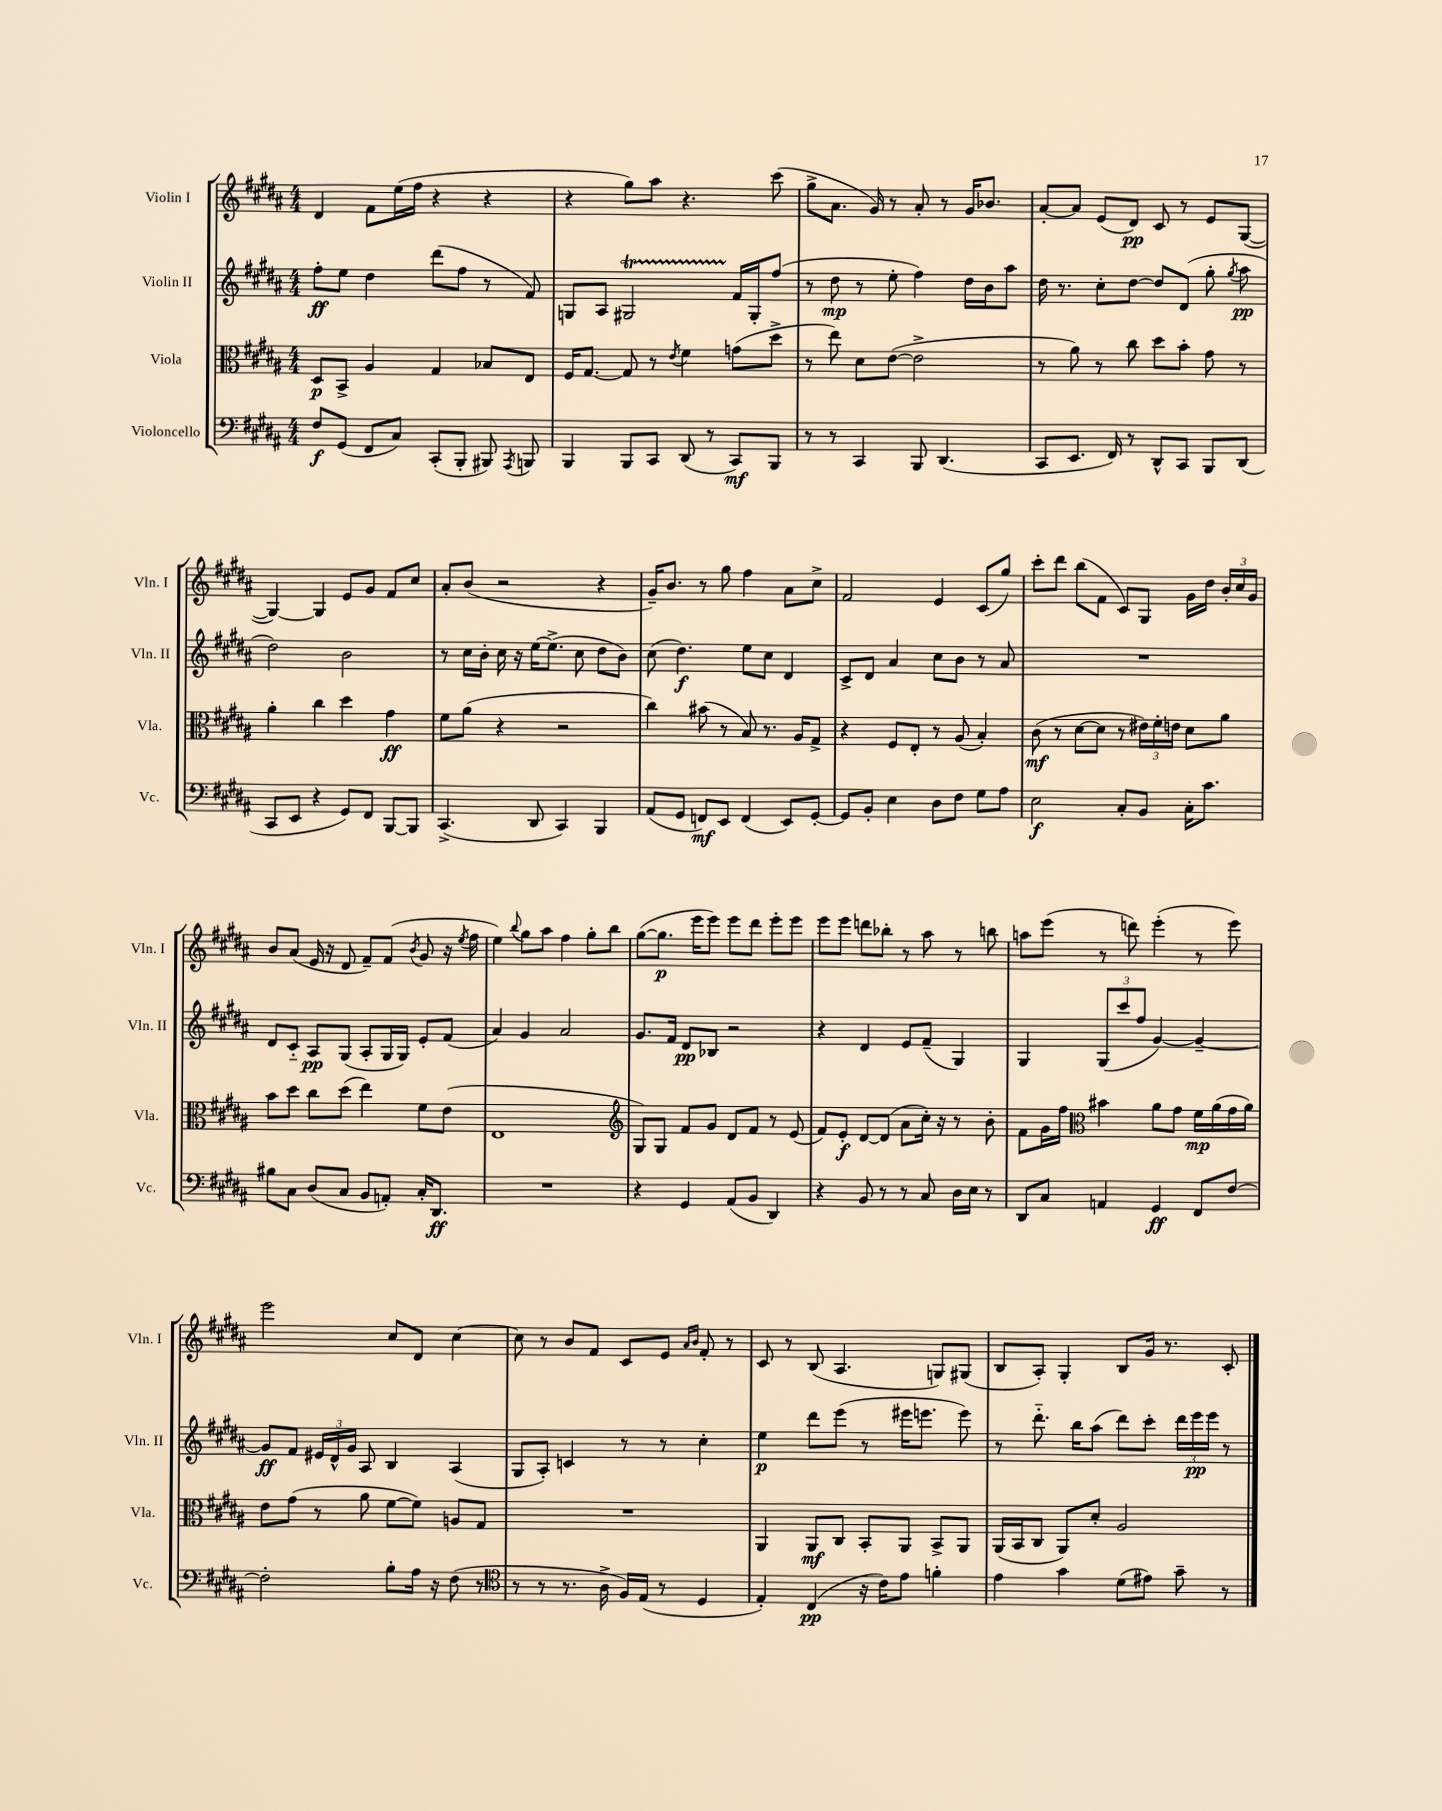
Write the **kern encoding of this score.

**kern	**dynam	**kern	**dynam	**kern	**dynam	**kern	**dynam
*part4	*part4	*part3	*part3	*part2	*part2	*part1	*part1
*staff4	*staff4	*staff3	*staff3	*staff2	*staff2	*staff1	*staff1
*I"Violoncello	*	*I"Viola	*	*I"Violin II	*	*I"Violin I	*
*I'Vc.	*	*I'Vla.	*	*I'Vln. II	*	*I'Vln. I	*
*clefF4	*	*clefC3	*	*clefG2	*	*clefG2	*
*k[f#c#g#d#a#]	*	*k[f#c#g#d#a#]	*	*k[f#c#g#d#a#]	*	*k[f#c#g#d#a#]	*
*M4/4	*	*M4/4	*	*M4/4	*	*M4/4	*
=1	=1	=1	=1	=1	=1	=1	=1
8F#/L	f	8D#/L	p	8ff#'\L	ff	4d#/	.
(8GG#/J	.	8BB^/J	.	8ee\J	.	.	.
8FF#/L	.	4A#/	.	4dd#\	.	8f#\L	.
8C#/J)	.	.	.	.	.	(16ee\L	.
.	.	.	.	.	.	16ff#\JJ	.
(8CC#'/L	.	4G#/	.	(8ddd#\L	.	4r	.
8BBB'/J	.	.	.	8ff#\J	.	.	.
8BBB#X/)	.	8B-X/L	.	8r	.	4r	.
8qAAA#/	.	.	.	.	.	.	.
8BBBn/	.	8E/J	.	8f#/)	.	.	.
=2	=2	=2	=2	=2	=2	=2	=2
4BBB/	.	16F#/KL	.	8Gn/L	.	4r	.
.	.	[8.G#/J	.	.	.	.	.
.	.	.	.	8A#/J	.	.	.
8BBB/L	.	8G#/]	.	2G#XT/	.	8gg#\L)	.
8CC#/J	.	8r	.	.	.	8aa#\J	.
.	.	8qe/	.	.	.	.	.
(8DD#/	.	4f#\	.	.	.	4.r	.
8r	.	.	.	.	.	.	.
8CC#/L)	mf	(8gn\L	.	16f#/LL	.	.	.
.	.	.	.	16G#'/J	.	.	.
8BBB/J	.	8dd#^\J	.	(8ff#/J	.	(8ccc#\	.
=3	=3	=3	=3	=3	=3	=3	=3
8r	.	8r	.	8r	.	8gg#^\L	.
8r	.	8ee\)	.	8dd#\	mp	8.a#\J	.
4CC#/	.	8d#\L	.	8r	.	.	.
.	.	.	.	.	.	16g#/)	.
.	.	([8e\J	.	8ee'\	.	8r	.
8BBB/	.	2e^\]	.	4ff#\)	.	8a#'/	.
(4.DD#/	.	.	.	.	.	8r	.
.	.	.	.	16dd#\LL	.	16g#/KL	.
.	.	.	.	16b\J	.	8.b-X/J	.
.	.	.	.	8aa#\J	.	.	.
=4	=4	=4	=4	=4	=4	=4	=4
8CC#/L	.	8r	.	16dd#\	.	[8a#'/L	.
.	.	.	.	8.r	.	.	.
8.EE/J	.	8a#\)	.	.	.	8a#/J]	.
.	.	8r	.	8cc#'\L	.	(8e/L	.
16FF#/)	.	.	.	.	.	.	.
8r	.	8cc#\	.	[8dd#\J	.	8d#/J)	pp
8DD#^^/L	.	8dd#\L	.	8dd#/L]	.	8c#/	.
8CC#/J	.	8b'\J	.	(8d#/J	.	8r	.
8BBB/L	.	8g#\	.	8gg#'\	.	8e/L	.
.	.	.	.	8qgg#/	.	.	.
(8DD#/J	.	8r	.	8aa#\	pp	([8G#/J	.
!!LO:LB:g=z
=5	=5	=5	=5	=5	=5	=5	=5
8CC#/L	.	4a#'\	.	2dd#\)	.	4G#/_)	.
8EE/J	.	.	.	.	.	.	.
4r	.	4cc#\	.	.	.	4G#/]	.
8GG#/L)	.	4dd#\	.	2b\	.	8e/L	.
8FF#/J	.	.	.	.	.	8g#/J	.
[8BBB/L	.	4g#\	ff	.	.	8f#/L	.
8BBB/J]	.	.	.	.	.	8cc#/J	.
=6	=6	=6	=6	=6	=6	=6	=6
(4.CC#^/	.	8f#\L	.	8r	.	8a#'/L	.
.	.	(8a#\J	.	16cc#\LL	.	(8b/J	.
.	.	.	.	16b'\JJ	.	.	.
.	.	4r	.	16cc#\	.	2r	.
.	.	.	.	16r	.	.	.
8DD#/	.	.	.	[16ee\KL	.	.	.
.	.	.	.	(8.ee^\J]	.	.	.
4CC#/)	.	2r	.	.	.	.	.
.	.	.	.	8cc#\	.	.	.
4BBB/	.	.	.	8dd#\L	.	4r	.
.	.	.	.	8b\J)	.	.	.
=7	=7	=7	=7	=7	=7	=7	=7
(8AA#/L	.	4cc#\)	.	(8cc#\	.	16g#~/KL)	.
.	.	.	.	.	.	8.b/J	.
8GG#/J	.	.	.	4.dd#\)	f	.	.
8FFn/L)	mf	(8b#X\	.	.	.	8r	.
8EE/J	.	8r	.	.	.	8gg#\	.
(4FF/	.	8B/)	.	8ee\L	.	4ff#\	.
.	.	8.r	.	8cc#\J	.	.	.
8EE/L)	.	.	.	4d#/	.	8a#\L	.
.	.	16A#/KL	.	.	.	.	.
[8GG#'/J	.	8G#^/J	.	.	.	8cc#^\J	.
=8	=8	=8	=8	=8	=8	=8	=8
8GG#/L]	.	4r	.	8c#^/L	.	2f#/	.
8BB'/J	.	.	.	8d#/J	.	.	.
4E\	.	8F#/L	.	4a#/	.	.	.
.	.	8E'/J	.	.	.	.	.
8D#\L	.	8r	.	8cc#\L	.	4e/	.
8F#\J	.	(8A#/	.	8b\J	.	.	.
8G#\L	.	4B'/)	.	8r	.	(8c#/L	.
8A#\J	.	.	.	8a#/	.	8gg#/J)	.
=9	=9	=9	=9	=9	=9	=9	=9
2E\	f	(8c#\	mf	1r	.	8ccc#'\L	.
.	.	8r	.	.	.	8ddd#\J	.
.	.	[8d#\L	.	.	.	(8bb\L	.
.	.	8d#\J]	.	.	.	8f#\J	.
8C#'/L	.	8r	.	.	.	8c#/L)	.
8BB/J	.	24e#X\LL)	.	.	.	8G#/J	.
.	.	24f#'\	.	.	.	.	.
.	.	24en\JJ	.	.	.	.	.
16C#'\KL	.	8d#\L	.	.	.	16g#\LL	.
8.c#\J	.	.	.	.	.	16dd#\JJ	.
.	.	8a#\J	.	.	.	24b'/LL	.
.	.	.	.	.	.	24cc#/	.
.	.	.	.	.	.	24g#/JJ	.
!!LO:LB:g=z
=10	=10	=10	=10	=10	=10	=10	=10
8B#X\L	.	8b\L	.	8d#/L	.	8b/L	.
8C#\J	.	8dd#\J	.	8c#/J	.	(8a#/J	.
(8D#/L	.	8cc#\L	.	8A#/L	pp	16e/	.
.	.	.	.	.	.	16r	.
8C#/J	.	(8dd#\J	.	(8G#/J	.	8d#/	.
8BB/L	.	4ee\)	.	8A#'/L	.	8f#~/L)	.
8AAn'/J)	.	.	.	16G#/L	.	(8f#/J	.
.	.	.	.	16G#/JJ)	.	.	.
.	.	.	.	.	.	8qb/	.
16C#'/KL	.	8f#\L	.	8e'/L	.	8g#/	.
8.DD#/J	ff	.	.	.	.	.	.
.	.	(8e\J	.	(8f#/J	.	16r	.
.	.	.	.	.	.	8qee/	.
.	.	.	.	.	.	16ff#\	.
=11	=11	=11	=11	=11	=11	=11	=11
1r	.	1E	.	4a#/)	.	4ee\)	.
.	.	.	.	.	.	8qqbb/	.
.	.	.	.	4g#/	.	8gg#\L	.
.	.	.	.	.	.	8aa#\J	.
.	.	.	.	2a#/	.	4ff#\	.
.	.	.	.	.	.	8gg#'\L	.
.	.	.	.	.	.	8bb\J	.
=12	=12	=12	=12	=12	=12	=12	=12
*	*	*clefG2	*	*	*	*	*
4r	.	8G#/L)	.	8.g#/L	.	([8gg#\L	.
.	.	8G#/J	.	.	.	8.gg#\J]	p
.	.	.	.	16f#/Jk	.	.	.
4GG#/	.	8f#/L	.	8d#/L	pp	.	.
.	.	.	.	.	.	16eee\KL	.
.	.	8g#/J	.	8B-X/J	.	8eee\J)	.
(8AA#/L	.	8d#/L	.	2r	.	8eee\L	.
8BB/J	.	8f#/J	.	.	.	8ddd#\J	.
4DD#/)	.	8r	.	.	.	8eee'\L	.
.	.	(8e/	.	.	.	8eee\J	.
=13	=13	=13	=13	=13	=13	=13	=13
4r	.	8f#/L)	.	4r	.	8eee\L	.
.	.	8e'/J	f	.	.	8eee\J	.
8BB/	.	[8d#/L	.	4d#/	.	8dddn\L	.
8r	.	(8d#/J]	.	.	.	8bb-X'\J	.
8r	.	8a#\L	.	8e/L	.	8r	.
8C#/	.	16cc#'\Jk)	.	(8f#~/J	.	8aa#\	.
.	.	16r	.	.	.	.	.
16D#\LL	.	8r	.	4G#/)	.	8r	.
16E\JJ	.	.	.	.	.	.	.
8r	.	8b'\	.	.	.	8bbn\	.
=14	=14	=14	=14	=14	=14	=14	=14
8DD#/L	.	8f#\L	.	4G#/	.	8aan\L	.
8C#/J	.	16g#\L	.	.	.	(8eee\J	.
.	.	16ff#\JJ	.	.	.	.	.
*	*	*clefC3	*	*	*	*	*
4AAn/	.	4b#X\	.	(12G#/L	.	8r	.
.	.	.	.	12ccc#/	.	.	.
.	.	.	.	.	.	8dddn\)	.
.	.	.	.	12ff#/J	.	.	.
4GG#/	ff	8a#\L	.	[4g#/)	.	(4eee'\	.
.	.	8g#\J	.	.	.	.	.
8FF#/L	.	16f#\LL	mp	4g#~/_	.	8r	.
.	.	(16a#\	.	.	.	.	.
[8F#/J	.	16g#\	.	.	.	8eee\)	.
.	.	16a#\JJ)	.	.	.	.	.
!!LO:LB:g=z
=15	=15	=15	=15	=15	=15	=15	=15
2F#'\]	.	8e\L	.	8g#/L]	ff	2eee\	.
.	.	(8g#\J	.	8f#/J	.	.	.
.	.	8r	.	24e#X/LL	.	.	.
.	.	.	.	24d#^^/	.	.	.
.	.	.	.	24g#/JJ	.	.	.
.	.	8a#\	.	8A#/	.	.	.
8B'\L	.	[8f#\L	.	4B/	.	8cc#/L	.
16A#\Jk	.	8f#\J])	.	.	.	8d#/J	.
16r	.	.	.	.	.	.	.
(8F#\	.	8An/L	.	(4A#/	.	[4cc#\	.
8r	.	8G#/J	.	.	.	.	.
=16	=16	=16	=16	=16	=16	=16	=16
*clefC4	*	*	*	*	*	*	*
8r	.	1r	.	8G#/L	.	8cc#\]	.
8r	.	.	.	8A#'/J)	.	8r	.
8.r	.	.	.	4cn/	.	8b/L	.
.	.	.	.	.	.	8f#/J	.
16A#^\	.	.	.	.	.	.	.
16F#/LL)	.	.	.	8r	.	8c#/L	.
(16E/JJ	.	.	.	.	.	.	.
8r	.	.	.	8r	.	8e/J	.
.	.	.	.	.	.	16qqa#/LL	.
.	.	.	.	.	.	16qqb/JJ	.
4D#/	.	.	.	4cc#'\	.	8f#'/	.
.	.	.	.	.	.	8r	.
=17	=17	=17	=17	=17	=17	=17	=17
4E'/)	.	4AA#/	.	4ee\	p	8c#/	.
.	.	.	.	.	.	8r	.
(4C#/	pp	8AA#/L	mf	8ddd#\L	.	(8B/	.
.	.	8C#/J	.	(8eee\J	.	4.A#/	.
16r	.	8BB'/L	.	8r	.	.	.
16c#\KL)	.	.	.	.	.	.	.
8e\J	.	8AA#/J	.	16eee#X\KL	.	.	.
.	.	.	.	8.eeen\J	.	.	.
4fn'\	.	8BB^/L	.	.	.	8Gn/L)	.
.	.	8AA#/J	.	8eee\)	.	(8G#X/J	.
=18	=18	=18	=18	=18	=18	=18	=18
4e\	.	(16AA#/LL	.	8r	.	8B/L	.
.	.	16BB/J	.	.	.	.	.
.	.	8C#/J	.	8.ddd#\	.	8A#'/J)	.
4g#\	.	8AA#/L)	.	.	.	4G#'/	.
.	.	.	.	16bb\KL	.	.	.
.	.	8d#'/J	.	(8aa#\J	.	.	.
(8d#\L	.	2A#/	.	8ddd#\L)	.	8B/L	.
8e#X\J)	.	.	.	8ccc#'\J	.	16g#/Jk	.
.	.	.	.	.	.	8.r	.
8g#~\	.	.	.	24ddd#\LL	.	.	.
.	.	.	.	24eee\	pp	.	.
.	.	.	.	24eee\JJ	.	.	.
8r	.	.	.	8r	.	8c#'/	.
==	==	==	==	==	==	==	==
*-	*-	*-	*-	*-	*-	*-	*-
